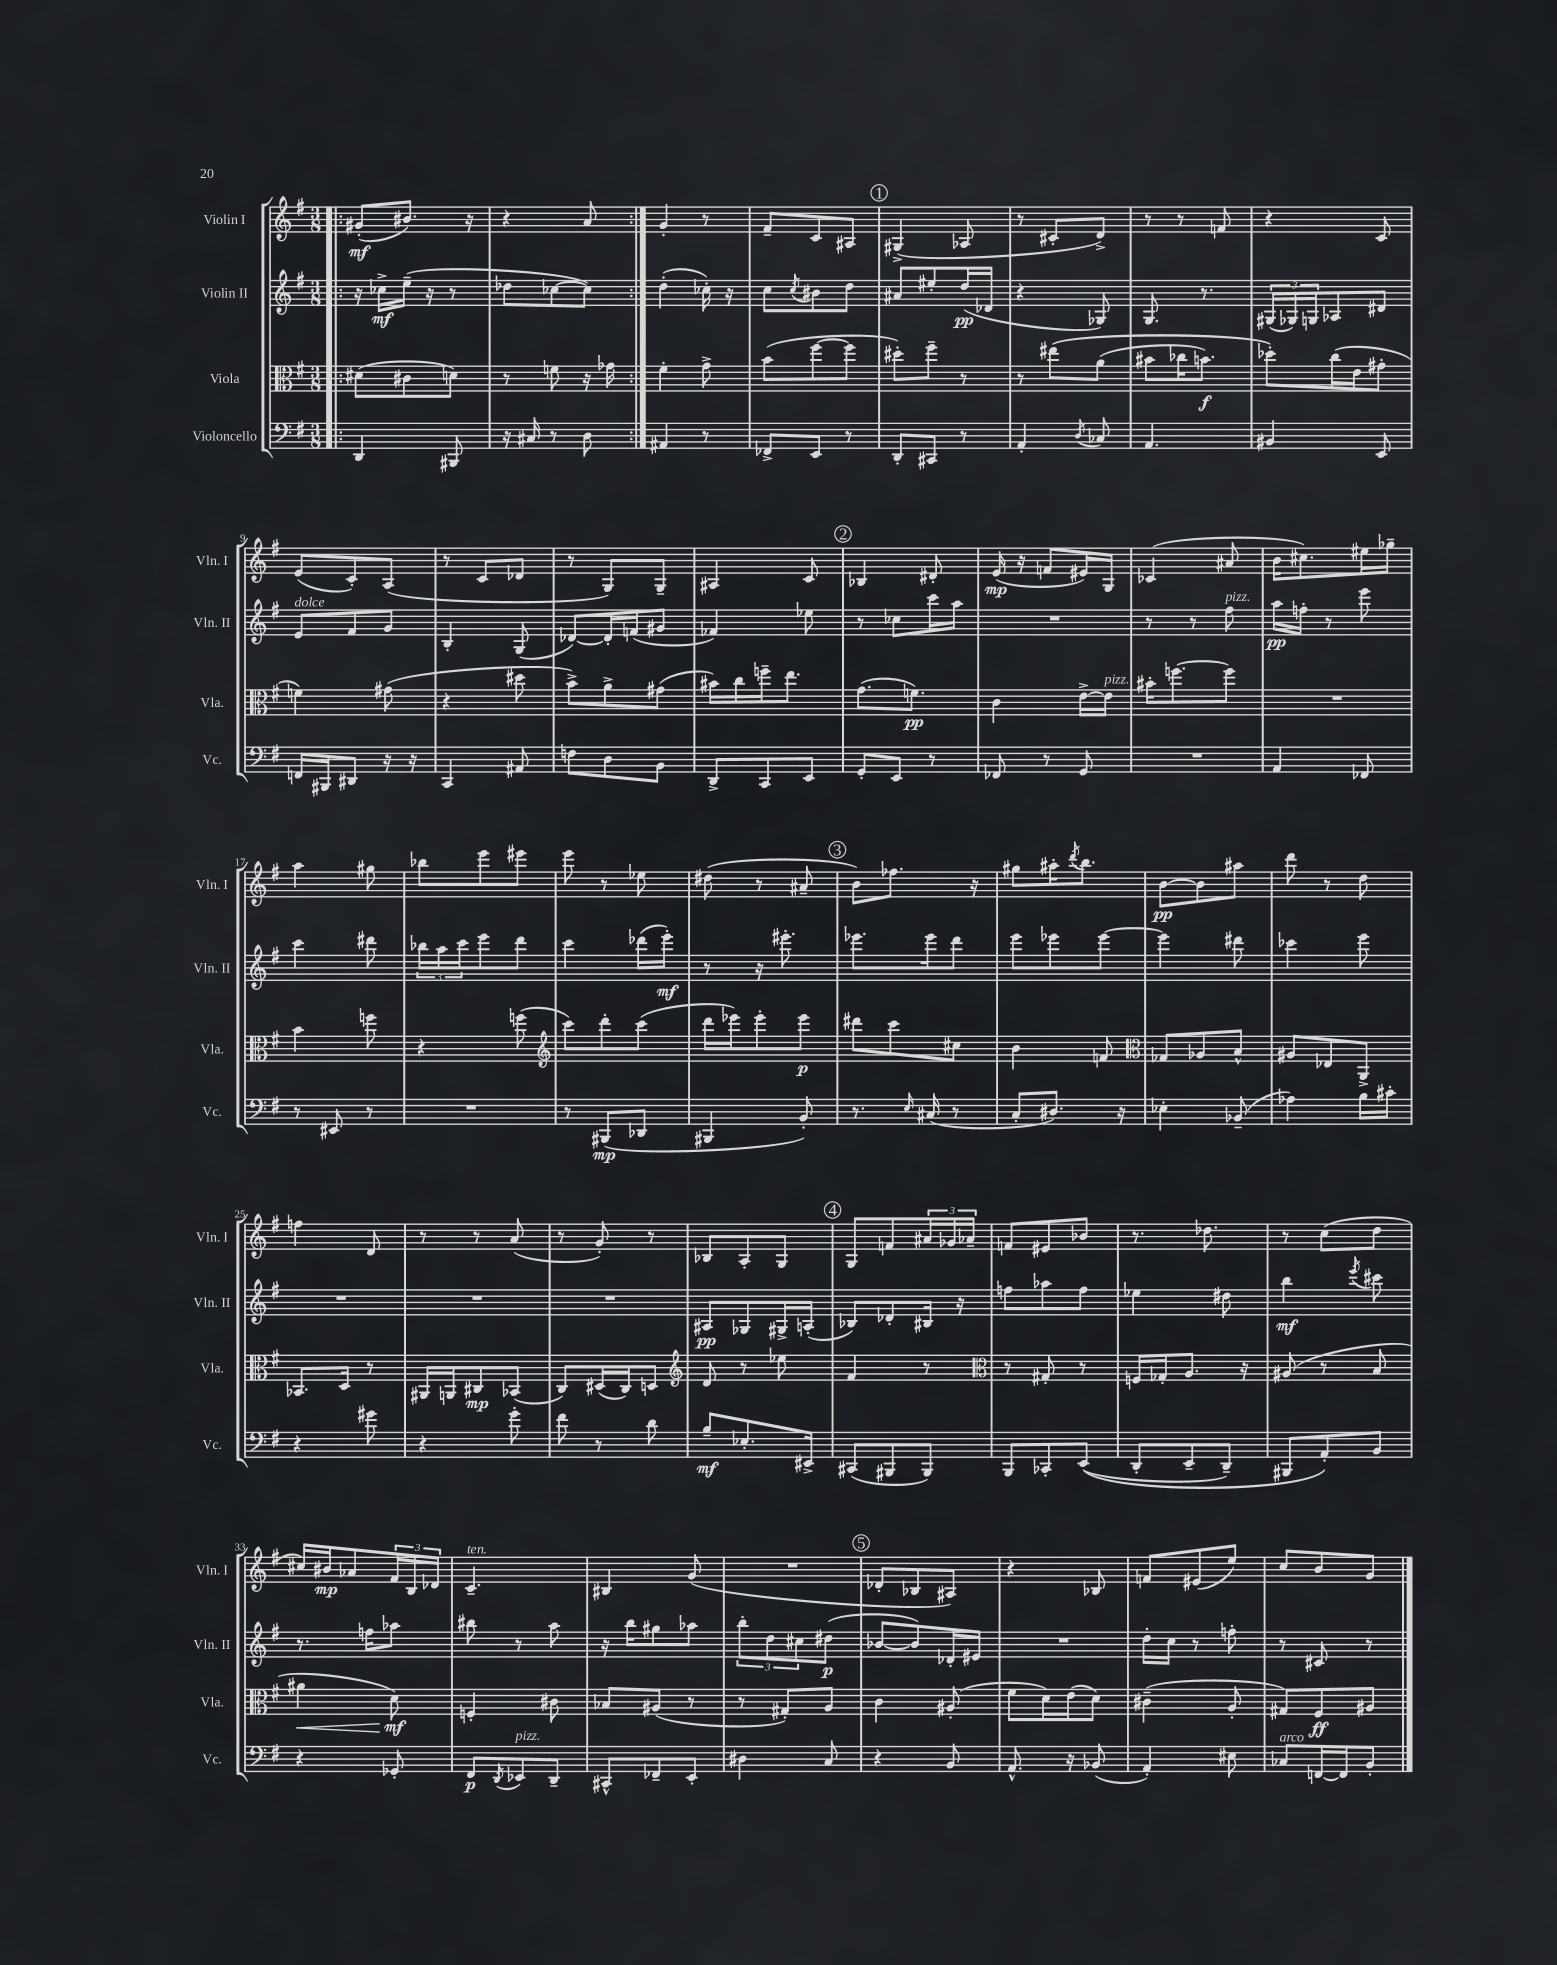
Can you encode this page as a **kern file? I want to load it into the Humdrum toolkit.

**kern	**kern	**kern	**kern
*staff4	*staff3	*staff2	*staff1
*clefF4	*clefC3	*clefG2	*clefG2
*k[f#]	*k[f#]	*k[f#]	*k[f#]
*M3/8	*M3/8	*M3/8	*M3/8
=!|:	=!|:	=!|:	=!|:
4DD	(8d#	16r	(8g#'
.	.	16cc-^	.
.	8c#	(16ee~	8.b#)
.	.	16r	.
8BBB#	8d)	8r	.
.	.	.	16r
=	=	=	=
16r	8r	8dd-	4r
16C#	.	.	.
8r	8f	[8cc-	.
8D	16r	8cc-])	8a
.	16g-	.	.
=:|!	=:|!	=:|!	=:|!
4AA#	4f#'	(4dd'	4g'
8r	8g^	16cc-')	8r
.	.	16r	.
=	=	=	=
8FF-^	(8b	8cc	8f#~
.	.	8qcc	.
8EE	[8ff#	8b#	8c
8r	8ff#]	8dd	8A#
=	=	=	=
8DD'	8dd#')	8a#	(4G#^
8CC#	8ff#~	8ee#'	.
8r	8r	(16dd	8A-
.	.	16d-	.
=	=	=	=
4AA'	8r	4r	8r
.	&(8ee#	.	8c#'
8qD	.	.	.
8C-	(8a	8G-)	8d^)
=	=	=	=
4.AA	8b#	8.G	8r
.	16cc-	.	8r
.	8.b)	8.r	.
.	.	.	8f
=	=	=	=
4BB#	8dd-'&)	(24G#	4r
.	.	24G-)	.
.	.	24G	.
.	(16cc	8A-	.
.	16e	.	.
8EE	8g#'	8d#	8c
=	=	=	=
16FF	4f)	8e	(8e
16BBB#	.	.	.
8DD#	.	8f#	8c')
16r	(8g#	8g	(8A
16r	.	.	.
=	=	=	=
4CC	4r	4B'	8r
.	.	.	8c
8AA#	8dd#	(8G	8d-
=	=	=	=
8F	8b^)	[8d-)	8r
8D	8a^	16d-']	8G)
.	.	(16f	.
8BB	(8g#	8g#	8G~
=	=	=	=
8DD^	16b#)	4f-)	4A#
.	16cc	.	.
8CC	16ff~	.	.
.	8.ee	.	.
8EE	.	8ee-	8c
=	=	=	=
8GG'	(8.g	8r	4B-
8EE	.	8cc-	.
.	8.f)	.	.
8r	.	16ccc	8d#'
.	.	16aa	.
=	=	=	=
8FF-	4c	4.r	(16e
.	.	.	16r
8r	.	.	8f
8GG	[16e^	.	16e#)
.	16e]	.	16G
=	=	=	=
4.r	16b#'	8r	(4c-
.	[8.ff	.	.
.	.	8r	.
.	8ff]	8ff#	8a#
=	=	=	=
4AA	4.r	16aa	16b
.	.	16ff'	8.cc#)
.	.	8r	.
8FF-	.	8eee	16ee#
.	.	.	16gg-~
=	=	=	=
8r	4b	4ccc	4aa
8EE#	.	.	.
8r	8ff	8ddd#	8gg#
=	=	=	=
4.r	4r	24bb-	8bb-
.	.	24aa	.
.	.	24ccc	.
.	.	8eee	8eee
.	(8ff	8ddd	8eee#
=	=	=	=
*	*clefG2	*	*
8r	8ccc)	4ccc	8eee
(8BBB#	8ddd'	.	8r
8DD-	(8ccc	(16ddd-	8ee-
.	.	16eee')	.
=	=	=	=
4BBB#	16ddd	8r	(8dd#
.	16eee-)	.	.
.	8eee-'	16r	8r
.	.	8.eee#'	.
8BB')	8eee-	.	8a#~
=	=	=	=
8.r	8ddd#	8.eee-	8b)
.	8ccc	.	8.ff-
16qqE	.	.	.
(16C#	.	16eee-	.
8r	8cc#	8ddd	.
.	.	.	16r
=	=	=	=
8C'	4b	8eee	8gg#
8.D#)	.	8eee-	16aa#'
.	.	.	8qddd
.	.	.	8.bb
.	8f	[8eee-	.
16r	.	.	.
=	=	=	=
*	*clefC3	*	*
4E-'	8G-	4eee-]	[8b
.	8A-	.	8b]
(8BB-~	8B^^	8ddd#	8aa#
=	=	=	=
4A-)	8A#	4ccc-	8ddd
.	8E-	.	8r
16B	8AA^	8eee	8dd
16c#'	.	.	.
=	=	=	=
4r	8.BB-	4.r	4ff
.	16D	.	.
8g#	8r	.	8d
=	=	=	=
4r	16AA#	4.r	8r
.	16AA	.	.
.	8C#	.	8r
8g'	(8BB-	.	(8a
=	=	=	=
8f#	8C)	4.r	8r
8r	(16D#	.	8g')
.	16C)	.	.
8d	8D	.	8r
=	=	=	=
*	*clefG2	*	*
8B~	8d	8A#	8B-
8.E-'	8r	8G-	8A'
.	8ee-	16G#^	8G
16EE#^	.	(16A'	.
=	=	=	=
(8CC#	4f#	8B-)	8G
8BBB#	.	8d-'	8f
8BBB#)	8r	16B#	24a#
.	.	.	24g-
.	.	16r	.
.	.	.	24a-~
=	=	=	=
*	*clefC3	*	*
8BBB	8r	8ff	8f
8CC-'	8G#'	8aa-	8e#
&((8EE	8r	8ff	8b-
=	=	=	=
8DD'	16F	4ee-	8.r
.	16G-'	.	.
8EE~	8.A	.	.
.	.	.	8.dd-
8DD~)	.	8dd#	.
.	16r	.	.
=	=	=	=
8BBB#	(8A#	4bb	8r
8AA'&)	8r	.	(8cc
.	.	8qeee	.
8BB	8B	8ccc#	8dd
=	=	=	=
4r	4a#	8.r	16cc#)
.	.	.	16b#
.	.	.	8a-
.	.	16ff	.
8GG-'	8d)	8aa-	24f#
.	.	.	24B
.	.	.	24d-
=	=	=	=
8FF#	4F'	8bb#	4.c~
8qDD	.	.	.
8EE-	.	8r	.
8DD~	8c#	8aa	.
=	=	=	=
8CC#^^	8B-	16r	4B#
.	.	16bb	.
8FF-~	(8A#	8gg#	.
8EE'	8r	8aa-	(8g
=	=	=	=
4D#	8r	12bb'	4.r
.	.	12dd	.
.	8G#')	.	.
.	.	12cc#	.
8C	8A	(8dd#	.
=	=	=	=
4r	4c	[8b-	8d-'
.	.	8b-])	8B-
8BB	(8A#'	16d-'	8A#)
.	.	16e#	.
=	=	=	=
8.AA^^	8f#	4.r	4r
.	16d)	.	.
16r	(16e	.	.
(8BB-	8d)	.	8B-
=	=	=	=
4AA')	(4c#~	16dd'	8f
.	.	16cc	.
.	.	8r	(8e#
8E#	8A'	8ff'	8ee)
=	=	=	=
8C-	8G#)	8r	8cc
[16FF	8F#	8c#	8b
16FF]	.	.	.
8BB'	8A#	8r	8g
==	==	==	==
*-	*-	*-	*-
